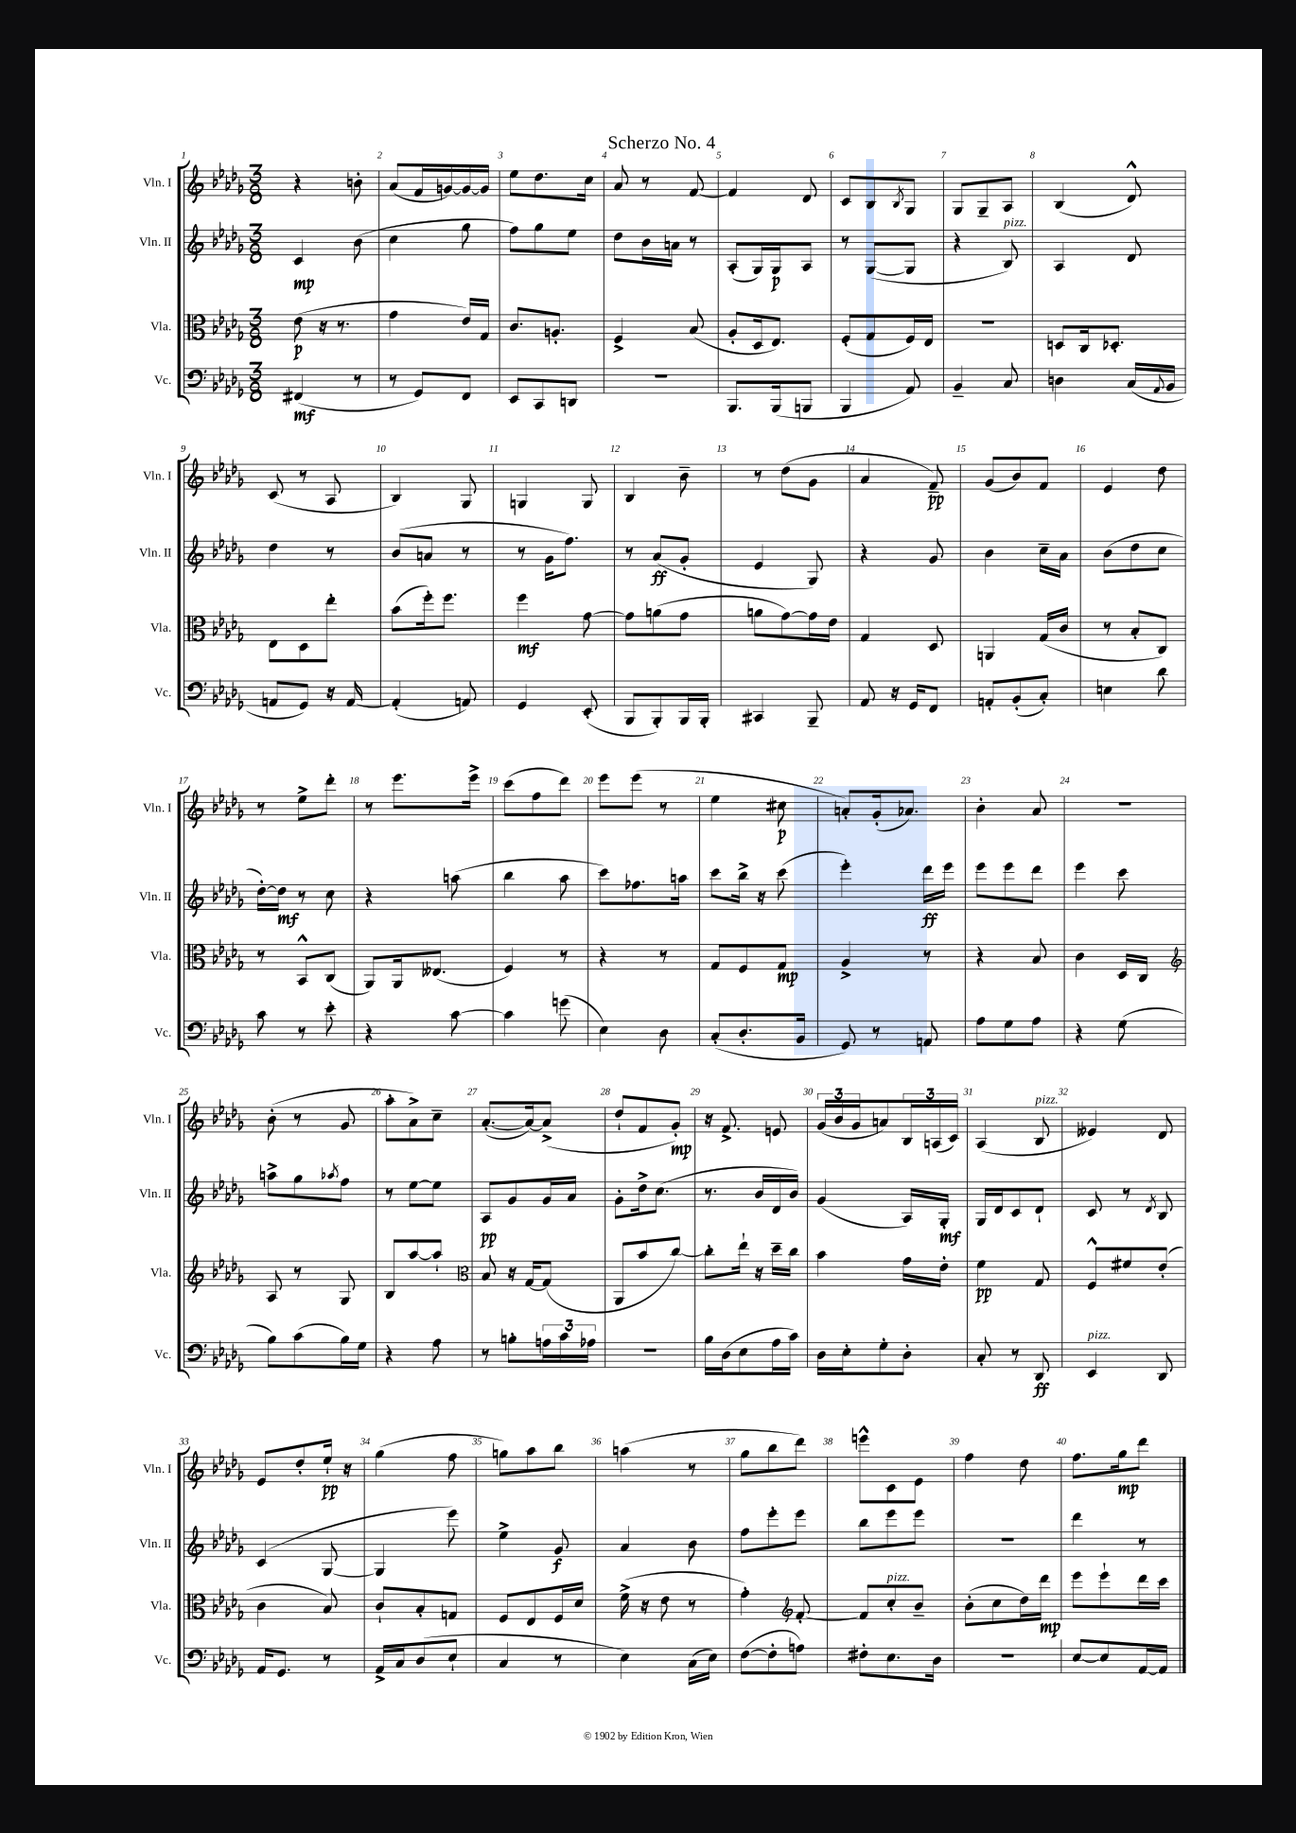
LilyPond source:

\header { title = "Scherzo No. 4" }
<<
\new StaffGroup <<
\new Staff = "s0" \with { instrumentName = "Vln. I" shortInstrumentName = "Vln. I" } {
    \clef treble \key des \major \numericTimeSignature \time 3/8
    r4 b'8-. |
    aes'8( f'16 g'16~) g'16~ g'16 |
    ees''8 des''8. c''16 |
    aes'8 r8 f'8~ |
    f'4 des'8 |
    c'8 bes8 \acciaccatura { bes8 } ges8 |
    ges8 ges8-- aes8 |
    bes4( des'8-^) |
    c'8( r8 aes8 |
    bes4) ges8 |
    g4 g8 |
    bes4 bes'8-- |
    r8 des''8( ges'8 |
    aes'4 f'8--\pp) |
    ges'8( bes'8) f'8 |
    ees'4 des''8 |
    r8 ees''8-> des'''8-. |
    r8 ees'''8. ees'''16-> |
    c'''8( f''8 des'''8) |
    ees'''8 ees'''8( r8 |
    ees''4 cis''8\p |
    a'8-.) ges'16-.( aes'8.) |
    bes'4-. aes'8 |
    R4. |
    bes'8-.( r8 ges'8 |
    aes''8-. aes'8->) c''8-- |
    aes'8.~-.( aes'16~) aes'8->( |
    des''8-! f'8 ges'8-.\mp) |
    r16 f'8.-> e'8 |
    \tuplet 3/2 { ges'16( bes'16 ges'16 } a'8) \tuplet 3/2 { bes16 a16( c'16) } |
    aes4( bes8^\markup { \italic "pizz." } |
    eeses'4) des'8 |
    ees'8 des''8-. ees''16-!\pp r16 |
    ges''4( f''8 |
    g''8) aes''8 bes''8 |
    a''4( r8 |
    ges''8 bes''8 des'''8) |
    e'''8-^ c'8 ees'8 |
    f''4 des''8 |
    f''8. ges''16\mp des'''8 \bar "|." |
}
\new Staff = "s1" \with { instrumentName = "Vln. II" shortInstrumentName = "Vln. II" } {
    \clef treble \key des \major \numericTimeSignature \time 3/8
    c'4\mp bes'8( |
    c''4 ges''8 |
    f''8) ges''8 ees''8 |
    des''8 bes'16 a'16 r8 |
    aes8-.( ges16) ges16\p aes8 |
    r8 ges8~( ges8 |
    r4 bes8^\markup { \italic "pizz." }) |
    aes4 des'8 |
    des''4 r8 |
    bes'8( a'8 r8 |
    r8 ges'16 f''8.) |
    r8 aes'8\ff( ges'8-. |
    ees'4 ges8) |
    r4 ges'8 |
    bes'4 c''16-- aes'16 |
    bes'8( des''8 c''8 |
    des''16~-.) des''16\mf r8 c''8 |
    r4 a''8( |
    bes''4 aes''8 |
    c'''8) fes''8. a''16 |
    c'''8 bes''16-> r16 c'''8( |
    ees'''4-.) des'''16\ff ees'''16 |
    ees'''8 ees'''8 des'''8 |
    ees'''4 c'''8 |
    a''8-> ges''8 \acciaccatura { aes''8 } f''8 |
    r8 ees''8~ ees''8 |
    aes8\pp ges'8 ges'16 aes'16 |
    ges'8-. des''16-> c''8.( |
    r8. bes'16 des'16 bes'16) |
    ges'4( aes16) ges16-.\mf |
    ges16 des'16 c'8 des'8-! |
    c'8 r8 \acciaccatura { des'8 } bes8 |
    c'4( ges8~ |
    ges4 ees'''8) |
    ees''4-> ges'8\f |
    aes'4 bes'8 |
    f''8 ees'''8-. ees'''8 |
    bes''8 ees'''8 ees'''8 |
    R4. |
    des'''4 r8 \bar "|." |
}
\new Staff = "s2" \with { instrumentName = "Vla." shortInstrumentName = "Vla." } {
    \clef alto \key des \major \numericTimeSignature \time 3/8
    ees'8\p( r16 r8. |
    ges'4 ees'16) ges16 |
    c'8. a8.-. |
    f4-> bes8( |
    aes8-. des16 ees8.) |
    f8-.( ges8 f16) ees16 |
    R4. |
    d8 c16 des8.-. |
    ees8 des8 ees''8-. |
    bes'8( f''16-.) f''8. |
    f''4\mf ges'8~ |
    ges'8 a'8( ges'8 |
    a'8 ges'8~) ges'16 ees'16 |
    ges4 des8 |
    a,4 ges16( c'16 |
    r8 bes8-. c8) |
    r8 bes,8-^ c8( |
    aes,8) aes,16 eeses8.( |
    f4) r8 |
    r4 r8 |
    ges8 f8 ges8\mp |
    aes4-> r8 |
    r4 bes8 |
    c'4 des16 c16 |
    \clef treble aes8 r8 ges8 |
    bes8 aes''8~ aes''8-! |
    \clef alto bes8 r16 ges16~ ges8( |
    aes,8 bes'8 c''8~) |
    c''8-. ees''16-! r16 des''16-- c''16 |
    bes'4 ges'16 ees'16-. |
    f'4\pp ges8 |
    f8-^ fis'8 ees'8-.( |
    c'4 bes8) |
    c'8-! bes8-. g8 |
    f8 ees8 f16 des'16 |
    f'16->( r16 ees'8 r8 |
    ges'4-.) \clef treble f'8~-. |
    f'8 c''8-.^\markup { \italic "pizz." } bes'8-- |
    bes'8-.( c''8 des''16) des'''16\mp |
    ees'''8 ees'''8-! des'''16 c'''16 \bar "|." |
}
\new Staff = "s3" \with { instrumentName = "Vc." shortInstrumentName = "Vc." } {
    \clef bass \key des \major \numericTimeSignature \time 3/8
    fis,4\mf( r8 |
    r8 ges,8) f,8 |
    ees,8 c,8 d,8 |
    R4. |
    bes,,8. bes,,16( b,,8 |
    bes,,4 aes,8) |
    bes,4-- c8 |
    d4 c16( \appoggiatura { aes,8 } bes,16 |
    a,8 ges,8) r16 a,16~ |
    a,4-.( a,8) |
    ges,4 ees,8-.( |
    bes,,8 bes,,8-.) bes,,16 bes,,16-. |
    cis,4 bes,,8-- |
    aes,8 r16 ges,16 f,8 |
    a,8-. bes,8-.( c8-.) |
    e4 des'8 |
    c'8 r8 ees'8-. |
    r4 c'8~ |
    c'4 g'8( |
    ees4) des8 |
    c8-.( des8.-. bes,16 |
    ges,8) r8 a,8 |
    aes8 ges8 aes8 |
    r4 ges8( |
    bes8) c'8( bes16) ges16 |
    r4 aes8 |
    r8 b8-. \tuplet 3/2 { a16 c'16 aes16 } |
    R4. |
    bes16 des16( ees8 aes16 c'16) |
    des16 ees16-. ges8-. des8-. |
    c8-. r8 des,8\ff |
    ees,4^\markup { \italic "pizz." } des,8 |
    aes,16 ges,8. r8 |
    aes,16-> c16 des8( ees8-! |
    c4 r8 |
    ees4) c16( ees16) |
    f8~( f8-. a8) |
    fis8-. ees8. des16 |
    R4. |
    ees8~ ees8 aes,16~ aes,16 \bar "|." |
}
>>
>>
\layout { \context { \Score \override BarNumber.break-visibility = ##(#f #t #t) barNumberVisibility = #all-bar-numbers-visible } }
